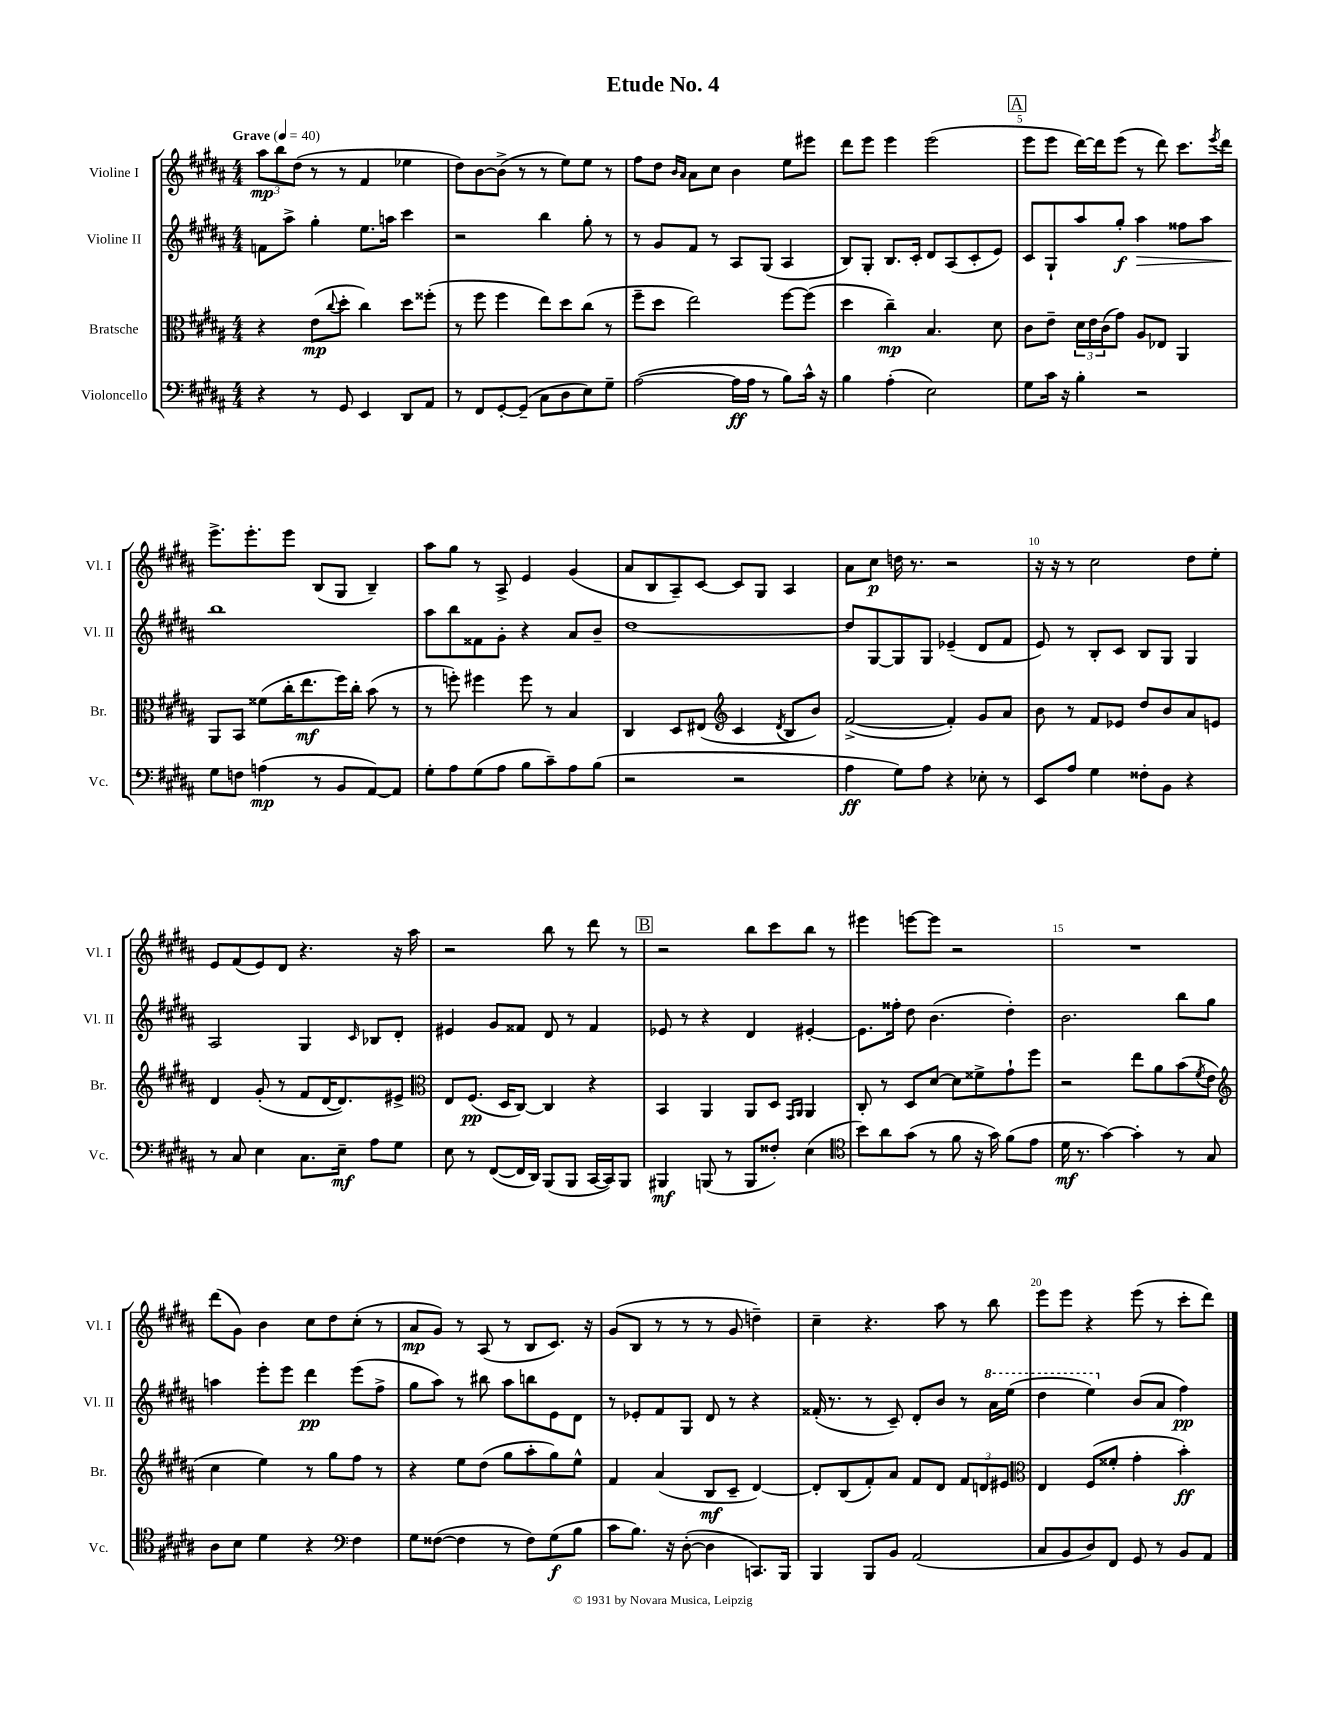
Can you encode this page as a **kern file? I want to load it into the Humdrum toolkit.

**kern	**dynam	**kern	**dynam	**kern	**dynam	**kern	**dynam
*part4	*part4	*part3	*part3	*part2	*part2	*part1	*part1
*staff4	*staff4	*staff3	*staff3	*staff2	*staff2	*staff1	*staff1
*I"Violoncello	*	*I"Bratsche	*	*I"Violine II	*	*I"Violine I	*
*I'Vc.	*	*I'Br.	*	*I'Vl. II	*	*I'Vl. I	*
*clefF4	*	*clefC3	*	*clefG2	*	*clefG2	*
*k[f#c#g#d#a#]	*	*k[f#c#g#d#a#]	*	*k[f#c#g#d#a#]	*	*k[f#c#g#d#a#]	*
*M4/4	*	*M4/4	*	*M4/4	*	*M4/4	*
*MM40	*	*MM40	*	*MM40	*	*MM40	*
=1	=1	=1	=1	=1	=1	=1	=1
!	!	!	!	!	!	!LO:TX:a:B:t=Grave	!
4r	.	4r	.	8fn\L	.	12aa#\L	mp
.	.	.	.	.	.	12bb\	.
.	.	.	.	8aa#^\J	.	.	.
.	.	.	.	.	.	(12dd#\J	.
8r	.	(8e\L	mp	4gg#'\	.	8r	.
.	.	8qqcc#/	.	.	.	.	.
8GG#/	.	8dd#'\J	.	.	.	8r	.
4EE/	.	4cc#\)	.	8.ee\L	.	4f#/	.
.	.	.	.	16aan\Jk	.	.	.
8DD#/L	.	8dd#\L	.	4ccc#\	.	4ee-X\	.
8AA#/J	.	(8ff##X'\J	.	.	.	.	.
=2	=2	=2	=2	=2	=2	=2	=2
8r	.	8r	.	2r	.	8dd#\L)	.
8FF#/L	.	8ff#\	.	.	.	[8b\	.
[8GG#'/	.	4ff#\	.	.	.	(8b^\J]	.
(8GG#~/J]	.	.	.	.	.	8r	.
8C#\L	.	8ee\L)	.	4bb\	.	8r	.
8D#\	.	8dd#\	.	.	.	8ee\L)	.
8E\)	.	(8cc#\J	.	8gg#'\	.	8ee\J	.
8G#~\J	.	8r	.	8r	.	8r	.
=3	=3	=3	=3	=3	=3	=3	=3
([2A#\	.	8ff#~\L	.	8r	.	8ff#\L	.
.	.	8dd#\J	.	8g#/L	.	8dd#\J	.
.	.	.	.	.	.	16qqb/LL	.
.	.	.	.	.	.	16qqa#/JJ	.
.	.	2ee\)	.	8f#/J	.	8a#\L	.
.	.	.	.	8r	.	8cc#\J	.
16A#\LL]	ff	.	.	8A#/L	.	4b\	.
16A#\JJ	.	.	.	.	.	.	.
8r	.	.	.	(8G#/J	.	.	.
8B\L)	.	[8ff#\L	.	4A#/	.	8ee\L	.
16c#^^\Jk	.	(8ff#\J]	.	.	.	8eee#X\J	.
16r	.	.	.	.	.	.	.
=4	=4	=4	=4	=4	=4	=4	=4
4B\	.	4dd#\	.	8B/L)	.	8ddd#\L	.
.	.	.	.	8G#'/J	.	8eee\J	.
(4A#'\	.	4cc#~\)	mp	8.B/L	.	4eee\	.
.	.	.	.	16c#'/Jk	.	.	.
2E\)	.	4.B/	.	8d#/L	.	(2eee\	.
.	.	.	.	(8A#/	.	.	.
.	.	.	.	8c#'/	.	.	.
.	.	8d#\	.	8e/J)	.	.	.
!!LO:REH:place=s1:t=A
=5	=5	=5	=5	=5	=5	=5	=5
8G#\L	.	8c#\L	.	8c#/L	.	8eee\L	.
16c#\Jk	.	8e~\J	.	8G#`/	.	8eee\J	.
16r	.	.	.	.	.	.	.
4B'\	.	24d#\LL	.	8aa#/	.	[16ddd#\LL)	.
.	.	24e\	.	.	.	.	.
.	.	.	.	.	.	16ddd#\J]	.
.	.	(24c#\J	.	.	.	.	.
.	.	8g#\J)	.	8gg#'/J	f	(8eee\J	.
!	!	!	!	!	!LO:HP:b	!	!
2r	.	8A#/L	.	4aa#\	>	8r	.
.	.	8E-X/J	.	.	.	8ddd#\)	.
.	.	4AA#/	.	8ff##X\L	.	8.ccc#\L	.
.	.	.	.	8aa#\J	.	.	.
.	.	.	.	.	.	8qeee/	.
.	.	.	.	.	.	16ddd#\Jk	.
!!LO:LB:g=z
=6	=6	=6	=6	=6	=6	=6	=6
8G#\L	.	8AA#/L	.	1bb	.	8.eee^\L	.
8Fn\J	.	8BB/J	.	.	.	.	.
.	.	.	.	.	.	8.eee'\	.
(4An\	mp	(8f##X\L	.	.	.	.	.
.	.	16cc#'\K	.	.	.	8eee\J	.
.	.	8.ee\	mf	.	.	.	.
8r	.	.	.	.	.	(8B/L	.
8BB/L	.	16ff#\L)	.	.	.	8G#/J	.
.	.	16cc#'\JJ	.	.	.	.	.
[8AA#/)	.	(8b\	.	.	.	4B~/)	.
8AA#/J]	.	8r	.	.	.	.	.
.	.	.	.	.	]	.	.
=7	=7	=7	=7	=7	=7	=7	=7
8G#'\L	.	8r	.	8aa#\L	.	8aa#\L	.
8A#\	.	8ffn'\)	.	8bb\	.	8gg#\J	.
(8G#\	.	4ff#X\	.	8f##X\	.	8r	.
8A#\J	.	.	.	8g#'\J	.	8A#^/	.
8B\L	.	8ff#\	.	4r	.	4e/	.
8c#~\)	.	8r	.	.	.	.	.
8A#\	.	4B/	.	8a#/L	.	(4g#/	.
(8B\J	.	.	.	8b~/J	.	.	.
=8	=8	=8	=8	=8	=8	=8	=8
2r	.	4C#/	.	[1dd#	.	8a#/L	.
.	.	.	.	.	.	8B/	.
.	.	8D#/L	.	.	.	8A#~/)	.
.	.	(8E#X/J	.	.	.	[8c#/J	.
*	*	*clefG2	*	*	*	*	*
2r	.	4c#/	.	.	.	8c#/L]	.
.	.	.	.	.	.	8G#/J	.
.	.	8qd#/	.	.	.	.	.
.	.	8B/L	.	.	.	4A#/	.
.	.	8b/J)	.	.	.	.	.
=9	=9	=9	=9	=9	=9	=9	=9
4A#\	ff	([2f#^/	.	8dd#/L]	.	8a#\L	.
.	.	.	.	[8G#/	.	8cc#\J	p
8G#\L)	.	.	.	8G#/]	.	16ddn\	.
.	.	.	.	.	.	8.r	.
8A#\J	.	.	.	8G#/J	.	.	.
4r	.	4f#'/])	.	(4e-X~/	.	2r	.
8E-X'\	.	8g#/L	.	8d#/L	.	.	.
8r	.	8a#/J	.	8f#/J	.	.	.
=10	=10	=10	=10	=10	=10	=10	=10
8EE/L	.	8b\	.	8e/)	.	16r	.
.	.	.	.	.	.	16r	.
8A#/J	.	8r	.	8r	.	8r	.
4G#\	.	8f#/L	.	8B'/L	.	2cc#\	.
.	.	8e-X/J	.	8c#/J	.	.	.
8F##X'\L	.	8dd#/L	.	8B/L	.	.	.
8BB\J	.	8b/	.	8G#/J	.	.	.
4r	.	8a#/	.	4G#/	.	8dd#\L	.
.	.	8en/J	.	.	.	8ee'\J	.
!!LO:LB:g=z
=11	=11	=11	=11	=11	=11	=11	=11
8r	.	4d#/	.	2A#/	.	8e/L	.
8C#/	.	.	.	.	.	(8f#/	.
4E\	.	(8g#'/	.	.	.	8e/)	.
.	.	8r	.	.	.	8d#/J	.
8.C#\L	.	8f#/L	.	4G#/	.	4.r	.
.	.	[16d#/K	.	.	.	.	.
16E~\Jk	mf	8.d#/])	.	.	.	.	.
.	.	.	.	16qqc#/	.	.	.
8A#\L	.	.	.	8B-X/L	.	.	.
8G#\J	.	8e#X^/J	.	8d#'/J	.	16r	.
.	.	.	.	.	.	16aa#\	.
=12	=12	=12	=12	=12	=12	=12	=12
*	*	*clefC3	*	*	*	*	*
8E\	.	8E/L	.	4e#X/	.	2r	.
8r	.	(8.F#/J	pp	.	.	.	.
([8FF#/L	.	.	.	8g#/L	.	.	.
.	.	16D#/KL	.	.	.	.	.
16FF#/L]	.	[8C#/J)	.	8f##X/J	.	.	.
16DD#/JJ)	.	.	.	.	.	.	.
(8BBB/L	.	4C#/]	.	8d#/	.	8bb\	.
8BBB/J	.	.	.	8r	.	8r	.
[16CC#/LL	.	4r	.	4f##/	.	8ddd#\	.
16CC#/J])	.	.	.	.	.	.	.
8BBB/J	.	.	.	.	.	8r	.
!!LO:REH:place=s1:t=B
=13	=13	=13	=13	=13	=13	=13	=13
4BBB#X/	mf	4BB/	.	8e-X/	.	2r	.
.	.	.	.	8r	.	.	.
(8BBBn/	.	4AA#/	.	4r	.	.	.
8r	.	.	.	.	.	.	.
8BBB/L	.	8AA#/L	.	4d#/	.	8bb\L	.
8F##X'/J)	.	8D#/J	.	.	.	8ccc#\	.
.	.	16qqGG#/LL	.	.	.	.	.
.	.	16qqAA#/JJ	.	.	.	.	.
(4E\	.	4AA#/	.	[4e#X'/	.	8bb\J	.
.	.	.	.	.	.	8r	.
=14	=14	=14	=14	=14	=14	=14	=14
*clefC4	*	*	*	*	*	*	*
8b\L)	.	8C#'/	.	8.e#\L]	.	4eee#X\	.
8a#\	.	8r	.	.	.	.	.
.	.	.	.	16ff##X'\Jk	.	.	.
(8g#\J	.	8D#/L	.	8dd#\	.	[8eeen\L	.
8r	.	[8d#/J	.	(4.b\	.	8eee\J]	.
8f#\	.	8d#\L]	.	.	.	2r	.
16r	.	8f##X^\	.	.	.	.	.
16g#\)	.	.	.	.	.	.	.
(8f#\L	.	8g#`\	.	4dd#'\)	.	.	.
8e\J	.	8ff#\J	.	.	.	.	.
=15	=15	=15	=15	=15	=15	=15	=15
16d#\	mf	2r	.	2.b\	.	1r	.
8.r	.	.	.	.	.	.	.
[4g#\)	.	.	.	.	.	.	.
4g#'\]	.	8ee\L	.	.	.	.	.
.	.	8a#\	.	.	.	.	.
8r	.	(8b\	.	8bb\L	.	.	.
.	.	8qf#/	.	.	.	.	.
8G#/	.	8e\J	.	8gg#\J	.	.	.
!!LO:LB:g=z
=16	=16	=16	=16	=16	=16	=16	=16
*	*	*clefG2	*	*	*	*	*
8A#\L	.	4cc#\	.	4aan\	.	(8ddd#\L	.
8B\J	.	.	.	.	.	8g#\J)	.
4d#\	.	4ee\)	.	8eee'\L	.	4b\	.
.	.	.	.	8eee\J	.	.	.
4r	.	8r	.	4ddd#\	pp	8cc#\L	.
.	.	8gg#\L	.	.	.	8dd#\	.
*clefF4	*	*	*	*	*	*	*
4F#\	.	8ff#\J	.	(8eee\L	.	(8cc#'\J	.
.	.	8r	.	8ff#^\J	.	8r	.
=17	=17	=17	=17	=17	=17	=17	=17
8G#\L	.	4r	.	8gg#\L	.	8a#/L	mp
([8F##X\J	.	.	.	8aa#\J)	.	8g#/J)	.
4F##\]	.	8ee\L	.	8r	.	8r	.
.	.	(8dd#\J	.	8bb#X\	.	(8A#/	.
8r	.	8gg#\L	.	8aa#\L	.	8r	.
8F##\L)	.	8aa#'\	.	8bbn\	.	8B/L	.
(8G#\	f	8gg#\)	.	8e\	.	8.c#/J)	.
8B\J	.	8ee^^\J	.	8d#\J	.	.	.
.	.	.	.	.	.	16r	.
=18	=18	=18	=18	=18	=18	=18	=18
8c#\L	.	4f#/	.	8r	.	(8g#/L	.
8.B\J)	.	.	.	8e-X'/L	.	8B/J	.
.	.	(4a#/	.	8f#/	.	8r	.
16r	.	.	.	.	.	.	.
([8D#'\	.	.	.	8G#/J	.	8r	.
4D#\]	.	8B/L	mf	8d#/	.	8r	.
.	.	8c#~/J	.	8r	.	8g#/	.
8.CCn/L)	.	[4d#/)	.	4r	.	4ddn~\)	.
16BBB/Jk	.	.	.	.	.	.	.
=19	=19	=19	=19	=19	=19	=19	=19
4BBB/	.	8d#'/L]	.	(16f##X'/	.	4cc#~\	.
.	.	.	.	8.r	.	.	.
.	.	(8B/	.	.	.	.	.
8BBB/L	.	8f#'/)	.	8r	.	4.r	.
8BB/J	.	8a#/J	.	8c#~/)	.	.	.
(2AA#/	.	8f#/L	.	8d#'/L	.	.	.
.	.	8d#/J	.	8b/J	.	8aa#\	.
.	.	12f#/L	.	8r	.	8r	.
.	.	12dn/	.	.	.	.	.
*	*	*	*	*8va	*	*	*
.	.	.	.	16aa#\LL	.	8bb\	.
.	.	12e#X/J	.	.	.	.	.
.	.	.	.	(16eee\JJ	.	.	.
=20	=20	=20	=20	=20	=20	=20	=20
*	*	*clefC3	*	*	*	*	*
8C#/L	.	4E/	.	4ddd#\	.	8eee\L	.
8BB/	.	.	.	.	.	8eee\J	.
8D#/)	.	(8F#/L	.	4eee\)	.	4r	.
8FF#/J	.	8f##X'/J	.	.	.	.	.
*	*	*	*	*X8va	*	*	*
8GG#/	.	4g#'\	.	(8b/L	.	(8eee\	.
8r	.	.	.	8a#/J	.	8r	.
8BB/L	.	4b'\)	ff	4ff#\)	pp	8ccc#'\L	.
8AA#/J	.	.	.	.	.	8ddd#\J)	.
==	==	==	==	==	==	==	==
*-	*-	*-	*-	*-	*-	*-	*-
